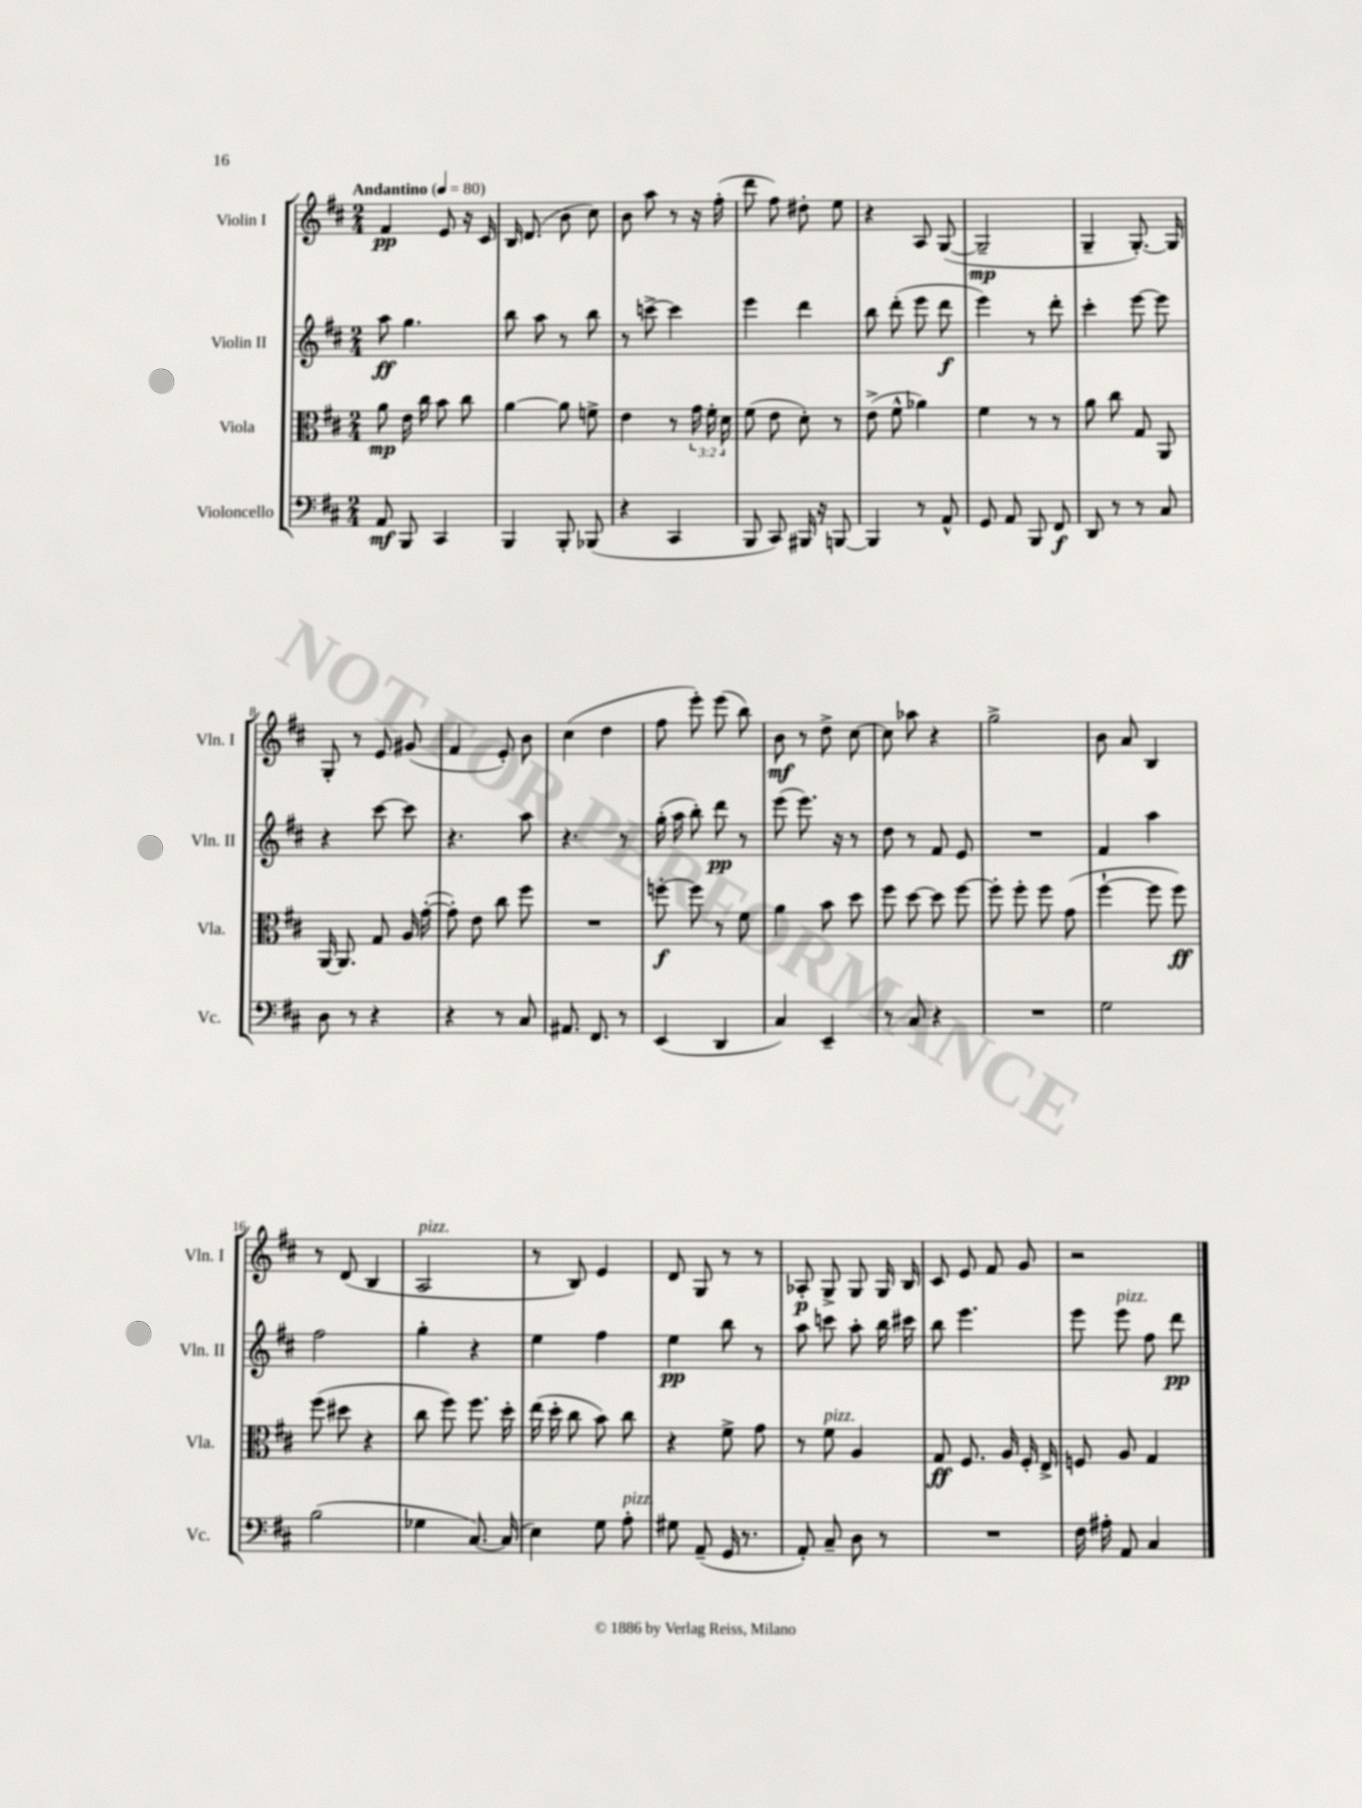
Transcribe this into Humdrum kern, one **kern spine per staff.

**kern	**dynam	**kern	**dynam	**kern	**dynam	**kern	**dynam
*part4	*part4	*part3	*part3	*part2	*part2	*part1	*part1
*staff4	*staff4	*staff3	*staff3	*staff2	*staff2	*staff1	*staff1
*I"Violoncello	*	*I"Viola	*	*I"Violin II	*	*I"Violin I	*
*I'Vc.	*	*I'Vla.	*	*I'Vln. II	*	*I'Vln. I	*
*clefF4	*	*clefC3	*	*clefG2	*	*clefG2	*
*k[f#c#]	*	*k[f#c#]	*	*k[f#c#]	*	*k[f#c#]	*
*M2/4	*	*M2/4	*	*M2/4	*	*M2/4	*
*MM80	*	*MM80	*	*MM80	*	*MM80	*
=1	=1	=1	=1	=1	=1	=1	=1
!	!	!	!	!	!	!LO:TX:a:B:t=Andantino	!
8AA/	mf	8a\	mp	8aa\	ff	4f#/	pp
8BBB/	.	16e\	.	4.gg\	.	.	.
.	.	16cc#\	.	.	.	.	.
4CC#/	.	8b\	.	.	.	8e/	.
.	.	8cc#\	.	.	.	16r	.
.	.	.	.	.	.	16c#/	.
=2	=2	=2	=2	=2	=2	=2	=2
4BBB/	.	[4a\	.	8bb\	.	16B/	.
.	.	.	.	.	.	(8.d/	.
.	.	.	.	8aa\	.	.	.
8BBB'/	.	8a\]	.	8r	.	8b\	.
(8BBB-X/	.	8fn^\	.	8bb\	.	8cc#\)	.
=3	=3	=3	=3	=3	=3	=3	=3
4r	.	4e\	.	8r	.	8b\	.
.	.	.	.	[8cccn^\	.	8aa\	.
4CC#/	.	8r	.	4ccc\]	.	8r	.
.	.	24g\	.	.	.	16r	.
.	.	24f#'\	.	.	.	.	.
.	.	.	.	.	.	(16ff#'\	.
.	.	24d\	.	.	.	.	.
=4	=4	=4	=4	=4	=4	=4	=4
8BBB/	.	(8f#\	.	4eee\	.	8ddd\	.
8CC#/)	.	8e\	.	.	.	8ff#\)	.
16BBB#X/	.	8d'\)	.	4ddd\	.	8dd#X'\	.
16r	.	.	.	.	.	.	.
[8BBBn/	.	8r	.	.	.	8ee\	.
=5	=5	=5	=5	=5	=5	=5	=5
4BBB/]	.	(8e^\	.	8bb\	.	4r	.
.	.	8f#^^\	.	(8ddd'\	.	.	.
8r	.	4a-X\)	.	8eee\	.	8A/	.
8AA^^/	.	.	.	8ddd\	f	([8G/	.
=6	=6	=6	=6	=6	=6	=6	=6
8GG/	.	4f#\	.	4eee\)	.	2G~/]	mp
8AA/	.	.	.	.	.	.	.
8BBB/	.	8r	.	8r	.	.	.
8FF#/	f	8r	.	8ddd'\	.	.	.
=7	=7	=7	=7	=7	=7	=7	=7
8DD/	.	8a\	.	4ccc#'\	.	4G~/	.
8r	.	8cc#\	.	.	.	.	.
8r	.	8G/	.	[8eee\	.	[8.G'/)	.
8C#/	.	8AA/	.	8eee\]	.	.	.
.	.	.	.	.	.	16G/]	.
!!LO:LB:g=z
=8	=8	=8	=8	=8	=8	=8	=8
8D\	.	[16AA/	.	4r	.	8G'/	.
.	.	8.AA/]	.	.	.	.	.
8r	.	.	.	.	.	8r	.
4r	.	8G/	.	[8ccc#\	.	8e/	.
.	.	16A/	.	8ccc#\]	.	(8g#X/	.
.	.	([16g'\	.	.	.	.	.
=9	=9	=9	=9	=9	=9	=9	=9
4r	.	8g'\])	.	4.r	.	4f#/	.
.	.	8e\	.	.	.	.	.
8r	.	8cc#\	.	.	.	8e'/)	.
8C#/	.	8ff#\	.	8aa\	.	8b\	.
=10	=10	=10	=10	=10	=10	=10	=10
8.AA#X/	.	2r	.	4.r	.	(4cc#\	.
8.FF#/	.	.	.	.	.	.	.
.	.	.	.	.	.	4dd\	.
8r	.	.	.	8r	.	.	.
=11	=11	=11	=11	=11	=11	=11	=11
(4EE/	.	[8ffn'\	f	(16gg'\	.	8ff#\	.
.	.	.	.	16aa\	.	.	.
.	.	8ff\]	.	8bb'\)	.	8eee'\)	.
4DD/	.	8r	.	8ddd\	pp	(8eee\	.
.	.	8f#\	.	8r	.	8bb\)	.
=12	=12	=12	=12	=12	=12	=12	=12
4C#/)	.	4a\	.	(8eee\	.	8b\	mf
.	.	.	.	8.eee\)	.	8r	.
4EE~/	.	8b\	.	.	.	8dd^\	.
.	.	.	.	16r	.	.	.
.	.	8dd\	.	8r	.	[8cc#\	.
=13	=13	=13	=13	=13	=13	=13	=13
8r	.	8ff#\	.	8dd\	.	8cc#\]	.
8C#/	.	[8dd\	.	8r	.	8aa-X\	.
4r	.	8dd\]	.	8f#/	.	4r	.
.	.	[8ff#\	.	8e/	.	.	.
=14	=14	=14	=14	=14	=14	=14	=14
2r	.	8ff#'\]	.	2r	.	2gg^\	.
.	.	8ff#'\	.	.	.	.	.
.	.	8ff#\	.	.	.	.	.
.	.	(8g\	.	.	.	.	.
=15	=15	=15	=15	=15	=15	=15	=15
2G\	.	[4ff#`\	.	4f#/	.	8b\	.
.	.	.	.	.	.	8a/	.
.	.	8ff#\]	.	4aa\	.	4B/	.
.	.	8ff#\)	ff	.	.	.	.
!!LO:LB:g=z
=16	=16	=16	=16	=16	=16	=16	=16
(2B\	.	(8ff#\	.	2ff#\	.	8r	.
.	.	8dd#X\	.	.	.	(8d/	.
.	.	4r	.	.	.	4B/	.
=17	=17	=17	=17	=17	=17	=17	=17
!	!	!	!	!	!	!LO:TX:a:i:t=pizz.	!
4G-X\	.	8cc#\	.	4gg'\	.	2A/	.
.	.	8ff#\)	.	.	.	.	.
[8.C#/)	.	8.ff#\	.	4r	.	.	.
(16C#/]	.	16dd'\	.	.	.	.	.
=18	=18	=18	=18	=18	=18	=18	=18
4E\)	.	(16ee\	.	4ee\	.	8r	.
.	.	16dd'\	.	.	.	.	.
.	.	8cc#\	.	.	.	8B/)	.
8G\	.	8b\)	.	4ff#\	.	4e/	.
!LO:TX:a:i:t=pizz.	!	!	!	!	!	!	!
8A'\	.	8cc#\	.	.	.	.	.
=19	=19	=19	=19	=19	=19	=19	=19
8G#X\	.	4r	.	4ee\	pp	8d/	.
(8AA~/	.	.	.	.	.	8G/	.
16GG/	.	8f#^\	.	8bb\	.	8r	.
8.r	.	.	.	.	.	.	.
.	.	8g\	.	8r	.	8r	.
=20	=20	=20	=20	=20	=20	=20	=20
8AA'/)	.	8r	.	8aa\	.	8A-X'/	p
!	!	!LO:TX:a:i:t=pizz.	!	!	!	!	!
8C#~/	.	8f#\	.	8cccn\	.	8G^/	.
8D\	.	4A/	.	8aa'\	.	8G/	.
8r	.	.	.	16bb\	.	16G/	.
.	.	.	.	16ccc#X\	.	16B/	.
=21	=21	=21	=21	=21	=21	=21	=21
2r	.	8G/	ff	8bb\	.	8c#/	.
.	.	8.F#/	.	4.eee\	.	8e/	.
.	.	.	.	.	.	8f#/	.
.	.	16A/	.	.	.	.	.
.	.	16F#'/	.	.	.	8g/	.
.	.	16E^/	.	.	.	.	.
=22	=22	=22	=22	=22	=22	=22	=22
16F#\	.	8Fn/	.	8eee\	.	2r	.
16A#X'\	.	.	.	.	.	.	.
!	!	!	!	!LO:TX:a:i:t=pizz.	!	!	!
8AA/	.	8A/	.	8eee\	.	.	.
4C#/	.	4G/	.	8ff#\	.	.	.
.	.	.	.	8ddd\	pp	.	.
==	==	==	==	==	==	==	==
*-	*-	*-	*-	*-	*-	*-	*-
